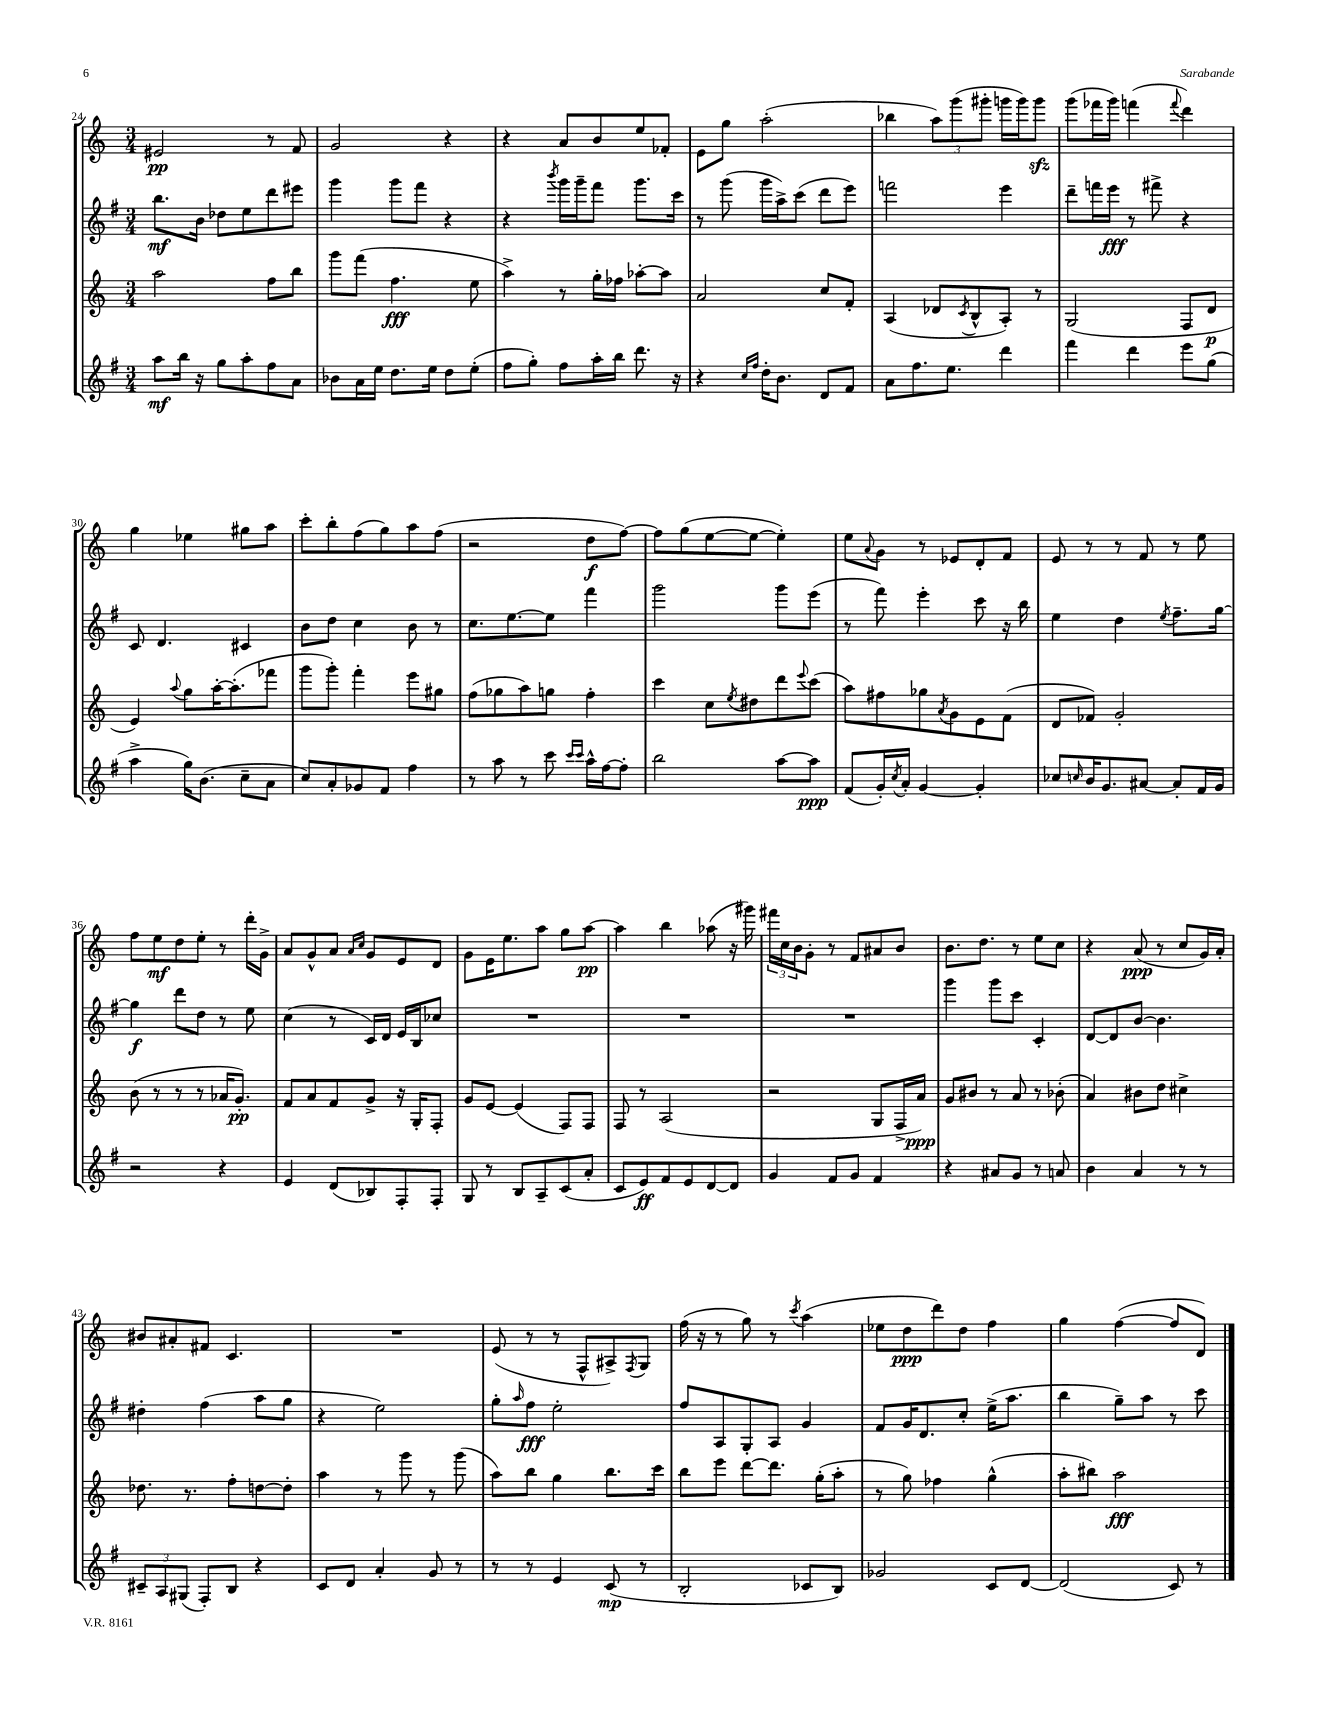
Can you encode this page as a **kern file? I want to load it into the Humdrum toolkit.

**kern	**dynam	**kern	**dynam	**kern	**dynam	**kern	**dynam
*part4	*part4	*part3	*part3	*part2	*part2	*part1	*part1
*staff4	*staff4	*staff3	*staff3	*staff2	*staff2	*staff1	*staff1
*clefG2	*	*clefG2	*	*clefG2	*	*clefG2	*
*k[f#]	*	*k[]	*	*k[f#]	*	*k[]	*
*M3/4	*	*M3/4	*	*M3/4	*	*M3/4	*
=24	=24	=24	=24	=24	=24	=24	=24
8aa\L	mf	2aa\	.	8.bb\L	mf	2e#X/	pp
16bb\Jk	.	.	.	.	.	.	.
16r	.	.	.	16b\Jk	.	.	.
8gg\L	.	.	.	8dd-X\L	.	.	.
8aa'\	.	.	.	8ee\	.	.	.
8ff#\	.	8ff\L	.	8ddd\	.	8r	.
8a\J	.	8bb\J	.	8eee#X\J	.	8f/	.
=25	=25	=25	=25	=25	=25	=25	=25
8b-X\L	.	8ggg\L	.	4ggg\	.	2g/	.
16a\L	.	(8fff\J	.	.	.	.	.
16ee\JJ	.	.	.	.	.	.	.
8.dd\L	.	4.ff\	fff	8ggg\L	.	.	.
.	.	.	.	8fff#\J	.	.	.
16ee\Jk	.	.	.	.	.	.	.
8dd\L	.	.	.	4r	.	4r	.
(8ee'\J	.	8ee\	.	.	.	.	.
=26	=26	=26	=26	=26	=26	=26	=26
8ff#\L	.	4aa^\)	.	4r	.	4r	.
8gg'\J)	.	.	.	.	.	.	.
.	.	.	.	8qbbb/	.	.	.
8ff#\L	.	8r	.	16ggg\LL	.	8a/L	.
.	.	.	.	16ggg~\J	.	.	.
16aa'\L	.	16gg'\LL	.	8fff#\J	.	8b/	.
16bb\JJ	.	16ff-X\JJ	.	.	.	.	.
8.ddd\	.	[8aa-X'\L	.	8.ggg\L	.	8ee/	.
.	.	8aa-\J]	.	.	.	8f-X'/J	.
16r	.	.	.	16ccc\Jk	.	.	.
=27	=27	=27	=27	=27	=27	=27	=27
4r	.	2a/	.	8r	.	8e\L	.
.	.	.	.	(8ggg\	.	8gg\J	.
16qqcc/LL	.	.	.	.	.	.	.
16qqff#/JJ	.	.	.	.	.	.	.
16dd'\KL	.	.	.	16ggg\LL	.	(2aa'\	.
8.b\J	.	.	.	16aa^\J)	.	.	.
.	.	.	.	(8ccc\J	.	.	.
8d/L	.	8cc/L	.	8ddd\L	.	.	.
8f#/J	.	8f'/J	.	8eee\J)	.	.	.
=28	=28	=28	=28	=28	=28	=28	=28
8a\L	.	(4A/	.	2fffn\	.	4bb-X\	.
8.ff#\	.	.	.	.	.	.	.
.	.	8d-X/L	.	.	.	12aa\L)	.
8.ee\J	.	.	.	.	.	.	.
.	.	.	.	.	.	(12ggg\	.
.	.	8qc/	.	.	.	.	.
.	.	8B^^/	.	.	.	.	.
.	.	.	.	.	.	12ggg#X'\J	.
4ddd\	.	8A'/J)	.	4eee\	.	16gggn\LL	.
.	.	.	.	.	.	16ggg\J)	.
.	.	8r	.	.	.	8gggzz\J	.
=29	=29	=29	=29	=29	=29	=29	=29
4fff#\	.	(2G/	.	8ddd~\L	.	(8ggg\L	.
.	.	.	.	16fffn\L	.	16fff-X\L	.
.	.	.	.	16eee\JJ	fff	16ggg\JJ)	.
4ddd\	.	.	.	8r	.	(4fffn\	.
.	.	.	.	8fff#X^\	.	.	.
.	.	.	.	.	.	8qqfff/	.
8eee\L	.	8F/L	.	4r	.	4ddd\)	.
(8gg\J	.	8d/J	p	.	.	.	.
!!LO:LB:g=z
=30	=30	=30	=30	=30	=30	=30	=30
4aa^\	.	4e/)	.	8c/	.	4gg\	.
.	.	.	.	4.d/	.	.	.
.	.	8qqaa/	.	.	.	.	.
16gg\KL)	.	8gg\L	.	.	.	4ee-X\	.
(8.b\J	.	.	.	.	.	.	.
.	.	[16aa'\K	.	.	.	.	.
.	.	(8.aa'\]	.	.	.	.	.
8cc~\L	.	.	.	4c#X/	.	8gg#X\L	.
8a\J	.	8fff-X\J	.	.	.	8aa\J	.
=31	=31	=31	=31	=31	=31	=31	=31
8cc/L)	.	8ggg\L	.	8b\L	.	8ccc'\L	.
8a'/	.	8ggg'\J)	.	8dd\J	.	8bb'\	.
8g-X/	.	4fff'\	.	4cc\	.	(8ff\	.
8f#/J	.	.	.	.	.	8gg\)	.
4ff#\	.	8eee\L	.	8b\	.	8aa\	.
.	.	8gg#X\J	.	8r	.	(8ff\J	.
=32	=32	=32	=32	=32	=32	=32	=32
8r	.	(8ff\L	.	8.cc\L	.	2r	.
8aa\	.	8gg-X\	.	.	.	.	.
.	.	.	.	[8.ee\	.	.	.
8r	.	8aa\)	.	.	.	.	.
8ccc\	.	8ggn\J	.	8ee\J]	.	.	.
16qqccc/LL	.	.	.	.	.	.	.
16qqccc/JJ	.	.	.	.	.	.	.
16aa^^\LL	.	4ff'\	.	4fff#\	.	8dd\L	f
[16ff#\J	.	.	.	.	.	.	.
8ff#'\J]	.	.	.	.	.	[8ff\J)	.
=33	=33	=33	=33	=33	=33	=33	=33
2bb\	.	4ccc\	.	2ggg\	.	8ff\L]	.
.	.	.	.	.	.	(8gg\	.
.	.	8cc\L	.	.	.	[8ee\	.
.	.	8qee/	.	.	.	.	.
.	.	8dd#X\	.	.	.	8ee\J_	.
[8aa\L	.	8ddd\	.	8ggg\L	.	4ee'\])	.
.	.	8qqeee/	.	.	.	.	.
8aa\J]	ppp	(8ccc\J	.	(8eee\J	.	.	.
=34	=34	=34	=34	=34	=34	=34	=34
(8f#/L	.	8aa\L)	.	8r	.	8ee\L	.
.	.	.	.	.	.	8qqa/	.
16g'/L)	.	8ff#X\	.	8fff#\)	.	8g\J	.
8qcc/	.	.	.	.	.	.	.
16a'/JJ	.	.	.	.	.	.	.
[4g/	.	8gg-X\	.	4eee'\	.	8r	.
.	.	8qa/	.	.	.	.	.
.	.	8g\	.	.	.	8e-X/L	.
4g'/]	.	8e\	.	8ccc\	.	8d'/	.
.	.	(8f\J	.	16r	.	8f/J	.
.	.	.	.	16bb\	.	.	.
=35	=35	=35	=35	=35	=35	=35	=35
8cc-X/L	.	8d/L	.	4ee\	.	8e/	.
16qqccn/	.	.	.	.	.	.	.
16b/K	.	8f-X/J)	.	.	.	8r	.
8.g/	.	.	.	.	.	.	.
.	.	2g'/	.	4dd\	.	8r	.
[8a#X/J	.	.	.	.	.	8f/	.
.	.	.	.	8qee/	.	.	.
8a#'/L]	.	.	.	8.ff#~\L	.	8r	.
16f#/L	.	.	.	.	.	8ee\	.
16g/JJ	.	.	.	[16gg\Jk	.	.	.
!!LO:LB:g=z
=36	=36	=36	=36	=36	=36	=36	=36
2r	.	(8b\	.	4gg\]	f	8ff\L	.
.	.	8r	.	.	.	8ee\	mf
.	.	8r	.	8ddd\L	.	8dd\	.
.	.	8r	.	8dd\J	.	8ee'\J	.
4r	.	16a-X/KL	.	8r	.	8r	.
.	.	8.g'/J)	pp	.	.	.	.
.	.	.	.	8ee\	.	16ddd'\LL	.
.	.	.	.	.	.	16g^\JJ	.
=37	=37	=37	=37	=37	=37	=37	=37
4e/	.	8f/L	.	(4cc\	.	8a/L	.
.	.	8a/	.	.	.	8g^^/	.
(8d/L	.	8f/	.	8r	.	8a/J	.
.	.	.	.	.	.	16qqa/LL	.
.	.	.	.	.	.	16qqcc/JJ	.
8B-X/)	.	8g^/J	.	16c/LL)	.	8g/L	.
.	.	.	.	16d/JJ	.	.	.
8F#'/	.	16r	.	16e/LL	.	8e/	.
.	.	16G'/KL	.	16B/J	.	.	.
8F#'/J	.	8F'/J	.	8cc-X/J	.	8d/J	.
=38	=38	=38	=38	=38	=38	=38	=38
8G/	.	8g/L	.	2.r	.	8g\L	.
8r	.	[8e/J	.	.	.	16e\K	.
.	.	.	.	.	.	8.ee\	.
8B/L	.	(4e/]	.	.	.	.	.
8A~/	.	.	.	.	.	8aa\J	.
(8c/	.	8F/L)	.	.	.	8gg\L	.
8a'/J	.	8F/J	.	.	.	[8aa\J	pp
=39	=39	=39	=39	=39	=39	=39	=39
8c/L	.	8F/	.	2.r	.	4aa\]	.
8e/)	ff	8r	.	.	.	.	.
8f#/	.	(2A/	.	.	.	4bb\	.
8e/	.	.	.	.	.	.	.
[8d/	.	.	.	.	.	(8aa-X\	.
8d/J]	.	.	.	.	.	16r	.
.	.	.	.	.	.	16ggg#X\)	.
=40	=40	=40	=40	=40	=40	=40	=40
4g/	.	2r	.	2.r	.	24fff#X\LL	.
.	.	.	.	.	.	24cc\	.
.	.	.	.	.	.	24b\J	.
.	.	.	.	.	.	8g'\J	.
8f#/L	.	.	.	.	.	8r	.
8g/J	.	.	.	.	.	8f/L	.
4f#/	.	8G/L	.	.	.	8a#X/	.
.	.	16F^/L	.	.	.	8b/J	.
.	.	16a/JJ)	ppp	.	.	.	.
=41	=41	=41	=41	=41	=41	=41	=41
4r	.	8g/L	.	4ggg\	.	8.b\L	.
.	.	8b#X/J	.	.	.	.	.
.	.	.	.	.	.	8.dd\J	.
8a#X/L	.	8r	.	8ggg\L	.	.	.
8g/J	.	8a/	.	8ccc\J	.	8r	.
8r	.	8r	.	4c'/	.	8ee\L	.
8an/	.	(8b-X'\	.	.	.	8cc\J	.
=42	=42	=42	=42	=42	=42	=42	=42
4b\	.	4a/)	.	[8d/L	.	4r	.
.	.	.	.	8d/]	.	.	.
4a/	.	8b#X\L	.	[8b/J	.	(8a/	ppp
.	.	8dd\J	.	4.b\]	.	8r	.
8r	.	4cc#X^\	.	.	.	8cc/L	.
8r	.	.	.	.	.	16g/L)	.
.	.	.	.	.	.	16a'/JJ	.
!!LO:LB:g=z
=43	=43	=43	=43	=43	=43	=43	=43
12c#X~/L	.	8.dd-X\	.	4dd#X'\	.	8b#X/L	.
12A/	.	.	.	.	.	.	.
.	.	.	.	.	.	8a#X'/	.
(12G#X/J	.	.	.	.	.	.	.
.	.	8.r	.	.	.	.	.
8F#'/L)	.	.	.	(4ff#\	.	8f#X/J	.
8B/J	.	8ff'\L	.	.	.	4.c/	.
4r	.	[8ddn\	.	8aa\L	.	.	.
.	.	8dd'\J]	.	8gg\J	.	.	.
=44	=44	=44	=44	=44	=44	=44	=44
8c/L	.	4aa\	.	4r	.	2.r	.
8d/J	.	.	.	.	.	.	.
4a'/	.	8r	.	2ee\)	.	.	.
.	.	8ggg\	.	.	.	.	.
8g/	.	8r	.	.	.	.	.
8r	.	(8ggg\	.	.	.	.	.
=45	=45	=45	=45	=45	=45	=45	=45
8r	.	8aa\L)	.	8gg'\L	.	(8e/	.
.	.	.	.	16qqaa/	.	.	.
8r	.	8bb\J	.	8ff#\J	fff	8r	.
4e/	.	4gg\	.	2ee'\	.	8r	.
.	.	.	.	.	.	8F^^/L	.
(8c/	mp	8.bb\L	.	.	.	8A#X^/)	.
.	.	.	.	.	.	8qF/	.
8r	.	.	.	.	.	8G/J	.
.	.	16ccc\Jk	.	.	.	.	.
=46	=46	=46	=46	=46	=46	=46	=46
2B'/	.	8bb\L	.	8ff#/L	.	(16ff\	.
.	.	.	.	.	.	16r	.
.	.	8eee\J	.	8A/	.	8r	.
.	.	[8ddd\L	.	8G'/	.	8gg\)	.
.	.	8.ddd\J]	.	8A/J	.	8r	.
.	.	.	.	.	.	8qccc/	.
8c-X/L	.	.	.	4g/	.	(4aa\	.
.	.	(16gg'\KL	.	.	.	.	.
8B/J)	.	8aa'\J	.	.	.	.	.
=47	=47	=47	=47	=47	=47	=47	=47
2g-X/	.	8r	.	8f#/L	.	8ee-X\L	.
.	.	8gg\)	.	16g/K	.	8dd\	ppp
.	.	.	.	8.d/	.	.	.
.	.	4ff-X\	.	.	.	8ddd\)	.
.	.	.	.	8cc'/J	.	8dd\J	.
8c/L	.	(4gg^^\	.	(16ee^\KL	.	4ff\	.
.	.	.	.	8.aa\J	.	.	.
[8d/J	.	.	.	.	.	.	.
=48	=48	=48	=48	=48	=48	=48	=48
(2d/]	.	8aa'\L	.	4bb\	.	4gg\	.
.	.	8bb#X\J)	.	.	.	.	.
.	.	2aa\	fff	8gg~\L)	.	([4ff\	.
.	.	.	.	8aa\J	.	.	.
8c/)	.	.	.	8r	.	8ff/L]	.
8r	.	.	.	8ccc\	.	8d/J)	.
==	==	==	==	==	==	==	==
*-	*-	*-	*-	*-	*-	*-	*-
